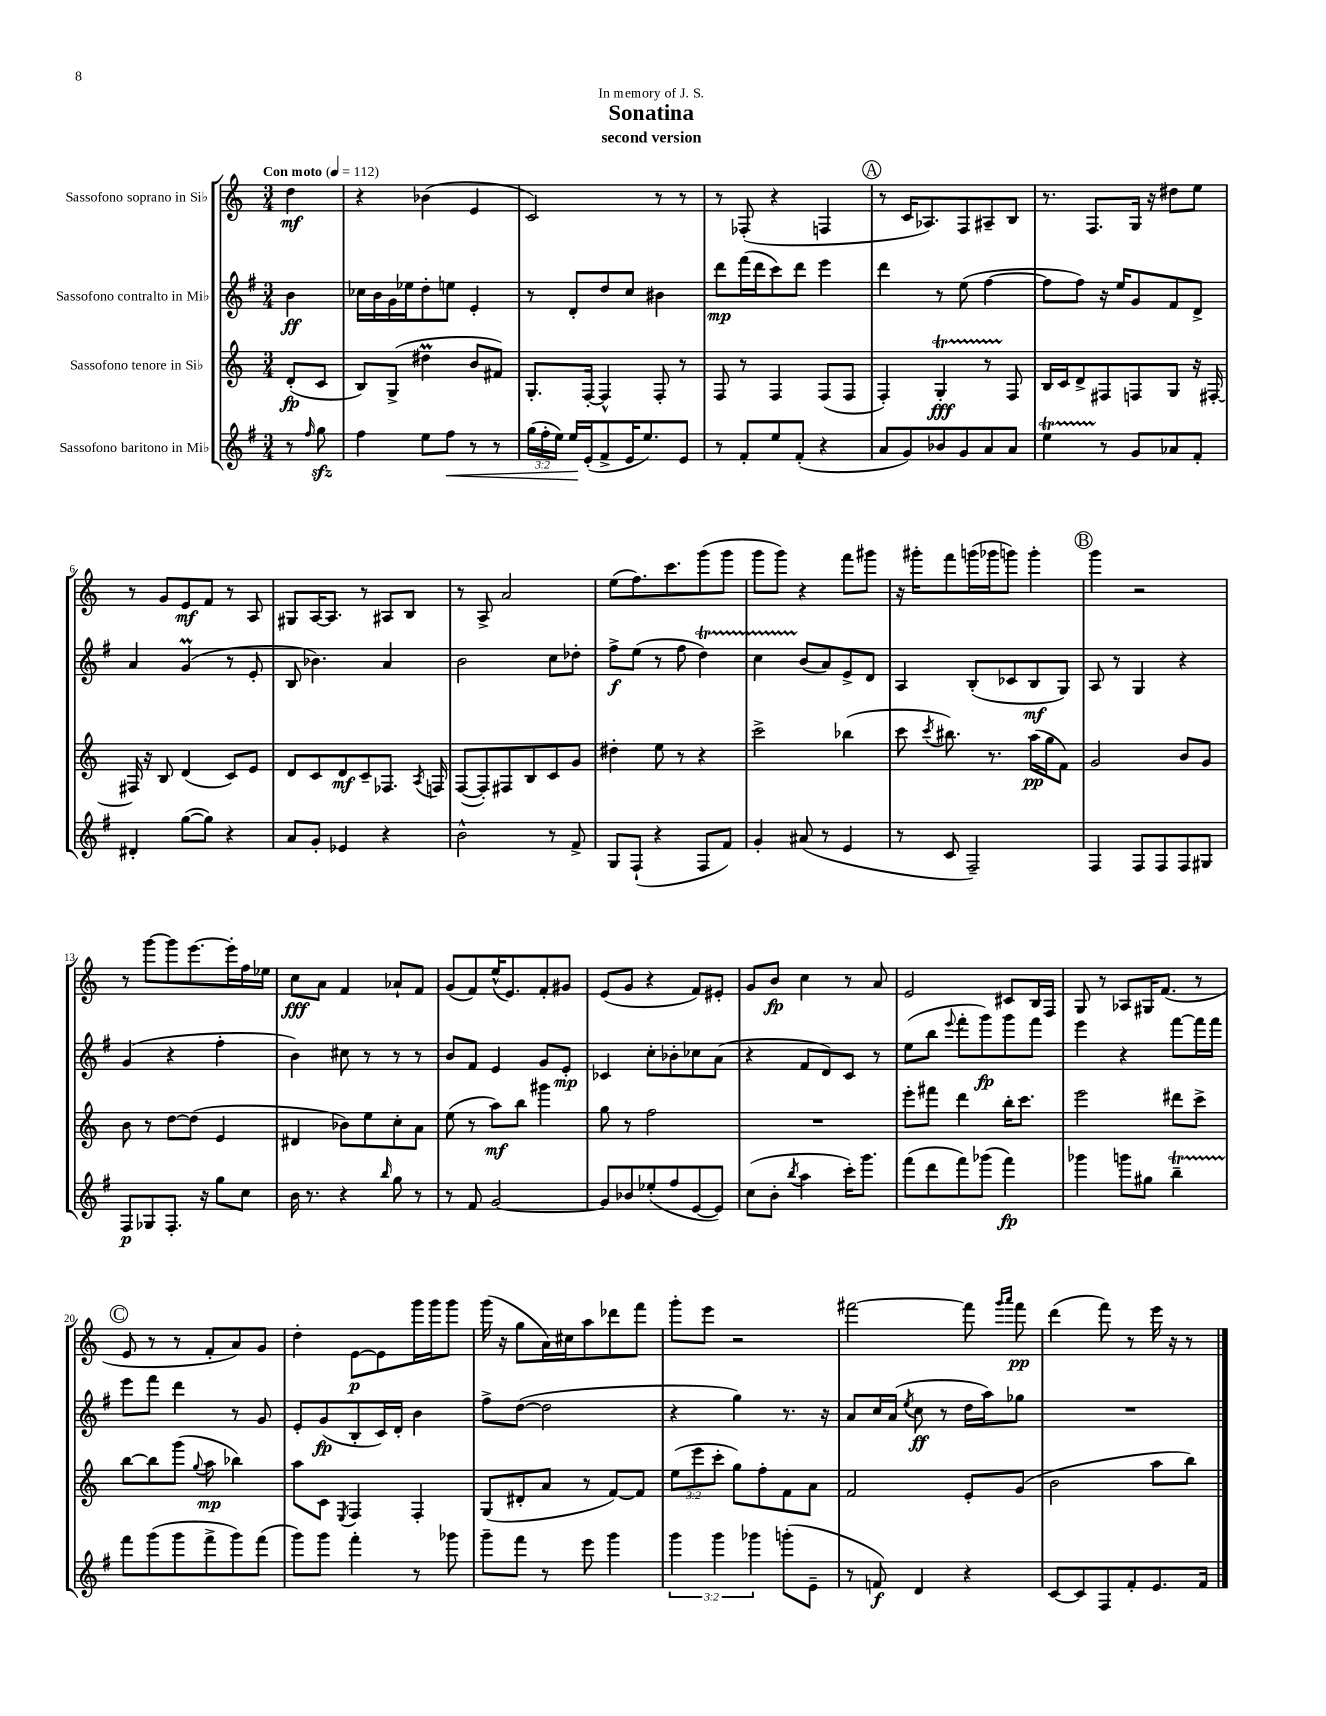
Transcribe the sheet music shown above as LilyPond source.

\header { title = "Sonatina" subtitle = "second version" dedication = "In memory of J. S." }
<<
\new StaffGroup <<
\new Staff = "s0" \with { instrumentName = "Sassofono soprano in Sib" } {
    \clef treble \key c \major \numericTimeSignature \time 3/4 \partial 4 \tempo "Con moto" 4 = 112
    \autoBeamOff d''4\mf |
    r4 bes'4( e'4 |
    c'2) r8 r8 |
    r8 fes8-.( r4 f4 |
    \mark \markup { \circle "A" } r8 c'16[ aes8.) f8 ais8-- b8] |
    r8. f8.[ g16] r16 dis''8[ e''8] |
    r8 g'8[ e'8\mf f'8] r8 a8 |
    gis8[ a16~ a8.] r8 ais8[ b8] |
    r8 a8-> a'2 |
    e''8[( f''8.) c'''8. g'''8( g'''8] |
    g'''8[ g'''8]) r4 f'''8[ gis'''8] |
    r16 gis'''16[-. f'''8 g'''16( ges'''16 g'''8]) g'''4-. |
    \mark \markup { \circle "B" } g'''4 r2 |
    r8 g'''8[~ g'''8 e'''8.~ e'''16-. f''16 ees''16] |
    c''8[\fff a'8] f'4 aes'8[-! f'8] |
    g'8[( f'8) e''16-^( e'8.) f'8-. gis'8] |
    e'8[( g'8] r4 f'8[) eis'8]-. |
    g'8[ b'8]\fp c''4 r8 a'8 |
    e'2 cis'8[ b16 f16] |
    g8 r8 aes8[ gis16 f'8.]( r8 |
    \mark \markup { \circle "C" } e'8 r8 r8 f'8[-. a'8) g'8] |
    d''4-. e'8[~\p e'8 g'''16 g'''16 g'''8] |
    g'''16( r16 g''8[ a'16) cis''16 a''8 des'''8 f'''8] |
    g'''8[-. e'''8] r2 |
    fis'''2~ fis'''8 \grace { g'''16[ a'''16] } fis'''8\pp |
    d'''4( f'''8) r8 e'''16 r16 r8 \bar "|." |
}
\new Staff = "s1" \with { instrumentName = "Sassofono contralto in Mib" } {
    \clef treble \key g \major \numericTimeSignature \time 3/4 \partial 4
    \autoBeamOff b'4\ff |
    ces''16[ b'16 g'16 ees''16 d''8-. e''8] e'4-. |
    r8 d'8[-. d''8 c''8] bis'4 |
    d'''8[\mp fis'''16( d'''16 c'''8) d'''8] e'''4 |
    \mark \markup { \circle "A" } d'''4 r8 e''8( fis''4~ |
    fis''8[ fis''8]) r16 e''16[ g'8 fis'8 d'8]-> |
    a'4 g'4\prall( r8 e'8-. |
    b8 bes'4.) a'4 |
    b'2 c''8[ des''8]-. |
    fis''8[->\f e''8]( r8 fis''8 d''4\startTrillSpan) |
    c''4 b'8[\stopTrillSpan( a'8) e'8-> d'8] |
    a4 b8[-.( ces'8 b8\mf g8]) |
    \mark \markup { \circle "B" } a8 r8 g4 r4 |
    g'4( r4 fis''4-. |
    b'4) cis''8 r8 r8 r8 |
    b'8[ fis'8] e'4 g'8[ e'8]-.\mp |
    ces'4 c''8[-. bes'8-. ces''8 a'8]( |
    r4 fis'8[ d'8) c'8] r8 |
    e''8[( b''8] \appoggiatura { e'''8 } fis'''8[-. g'''8\fp) g'''8 fis'''8] |
    e'''4 r4 fis'''8[~ fis'''16 fis'''16] |
    \mark \markup { \circle "C" } e'''8[ fis'''8] d'''4 r8 g'8 |
    e'8[-. g'8\fp( b8-. c'16) d'16]-. b'4 |
    fis''8[-> d''8]~( d''2 |
    r4 g''4) r8. r16 |
    a'8[ c''16 a'16]( \acciaccatura { e''8 } c''8\ff r8 d''16[ a''16) ges''8] |
    R2. \bar "|." |
}
\new Staff = "s2" \with { instrumentName = "Sassofono tenore in Sib" } {
    \clef treble \key c \major \numericTimeSignature \time 3/4 \override Staff.TupletNumber.text = #tuplet-number::calc-fraction-text \partial 4
    \autoBeamOff d'8[-.\fp( c'8] |
    b8[) g8]->( dis''4\prall b'8[ fis'8]) |
    g8.[-. f16]~-. f4-^ f8-. r8 |
    f8 r8 f4 f8[( f8] |
    \mark \markup { \circle "A" } f4-.) g4-.\startTrillSpan\fff r8 f8\stopTrillSpan |
    b16[ c'16 d'8-> fis8 f8 g8] r16 fis16~-. |
    fis16 r16 b8 d'4( c'8[) e'8] |
    d'8[ c'8 d'8\mf c'8-- fes8.] \acciaccatura { a8 } f16 |
    f8[~( f8-.) fis8 b8 c'8 g'8] |
    dis''4-. e''8 r8 r4 |
    c'''2-> bes''4( |
    c'''8 \acciaccatura { c'''8 } bis''8.) r8. a''16[\pp( g''16 f'8]) |
    \mark \markup { \circle "B" } g'2 b'8[ g'8] |
    b'8 r8 d''8[~ d''8]( e'4 |
    dis'4 bes'8[) e''8 c''8-. a'8] |
    e''8( r8 a''8[\mf) b''8] gis'''4 |
    g''8 r8 f''2 |
    R2. |
    e'''8[-. fis'''8] d'''4 b''16[-. c'''8.] |
    e'''2 dis'''8[ c'''8]-> |
    \mark \markup { \circle "C" } b''8[~ b''8 g'''8]( \appoggiatura { g''8 } a''8\mp bes''4) |
    a''8[ c'8] \acciaccatura { e8 } f4 f4-. |
    g8[( dis'8-. a'8] r8 f'8[~) f'8] |
    \tuplet 3/2 { e''8[( e'''8 c'''8]-. } g''8[) f''8-. f'8 a'8] |
    f'2 e'8[-. g'8]( |
    b'2 a''8[ b''8]) \bar "|." |
}
\new Staff = "s3" \with { instrumentName = "Sassofono baritono in Mib" } {
    \clef treble \key g \major \numericTimeSignature \time 3/4 \override Staff.TupletNumber.text = #tuplet-number::calc-fraction-text \partial 4
    \autoBeamOff r8 \grace { fis''16 } g''8\sfz |
    fis''4 e''8[ fis''8]\< r8 r8 |
    \tuplet 3/2 { g''16[( fis''16-. e''16]) } e''16[\! e'16-.( fis'8-> e'16 e''8.) e'8] |
    r8 fis'8[-. e''8 fis'8]-.( r4 |
    \mark \markup { \circle "A" } a'8[ g'8) bes'8 g'8 a'8 a'8] |
    e''4\startTrillSpan r8\stopTrillSpan g'8[ aes'8 fis'8]-. |
    dis'4-. g''8[~( g''8]) r4 |
    a'8[ g'8]-. ees'4 r4 |
    b'2-^ r8 fis'8-> |
    g8[ fis8]-!( r4 fis8[ fis'8]) |
    g'4-. ais'8( r8 e'4 |
    r8 c'8 fis2--) |
    \mark \markup { \circle "B" } fis4 fis8[ fis8 fis8 gis8] |
    fis8[\p ges8 fis8.]-. r16 g''8[ c''8] |
    b'16 r8. r4 \grace { b''16 } g''8 r8 |
    r8 fis'8 g'2~ |
    g'8[ bes'8 ees''8-.( fis''8 e'8~ e'8]) |
    c''8[( b'8]-. \acciaccatura { b''8 } a''4 c'''16[-.) g'''8.] |
    fis'''8[( d'''8 fis'''8) ges'''8]( fis'''4\fp) |
    ges'''4 g'''8[ gis''8] b''4--\startTrillSpan |
    \mark \markup { \circle "C" } fis'''8[\stopTrillSpan g'''8( g'''8 fis'''8-> g'''8) fis'''8]( |
    g'''8[) g'''8] fis'''4-. r8 ges'''8 |
    g'''8[-- fis'''8] r8 e'''8 g'''4 |
    \tuplet 3/2 { g'''4 g'''4 ges'''4 } g'''8[-.( e'8]-- |
    r8 f'8\f) d'4 r4 |
    c'8[~ c'8 fis8 fis'8-. e'8. fis'16] \bar "|." |
}
>>
>>
